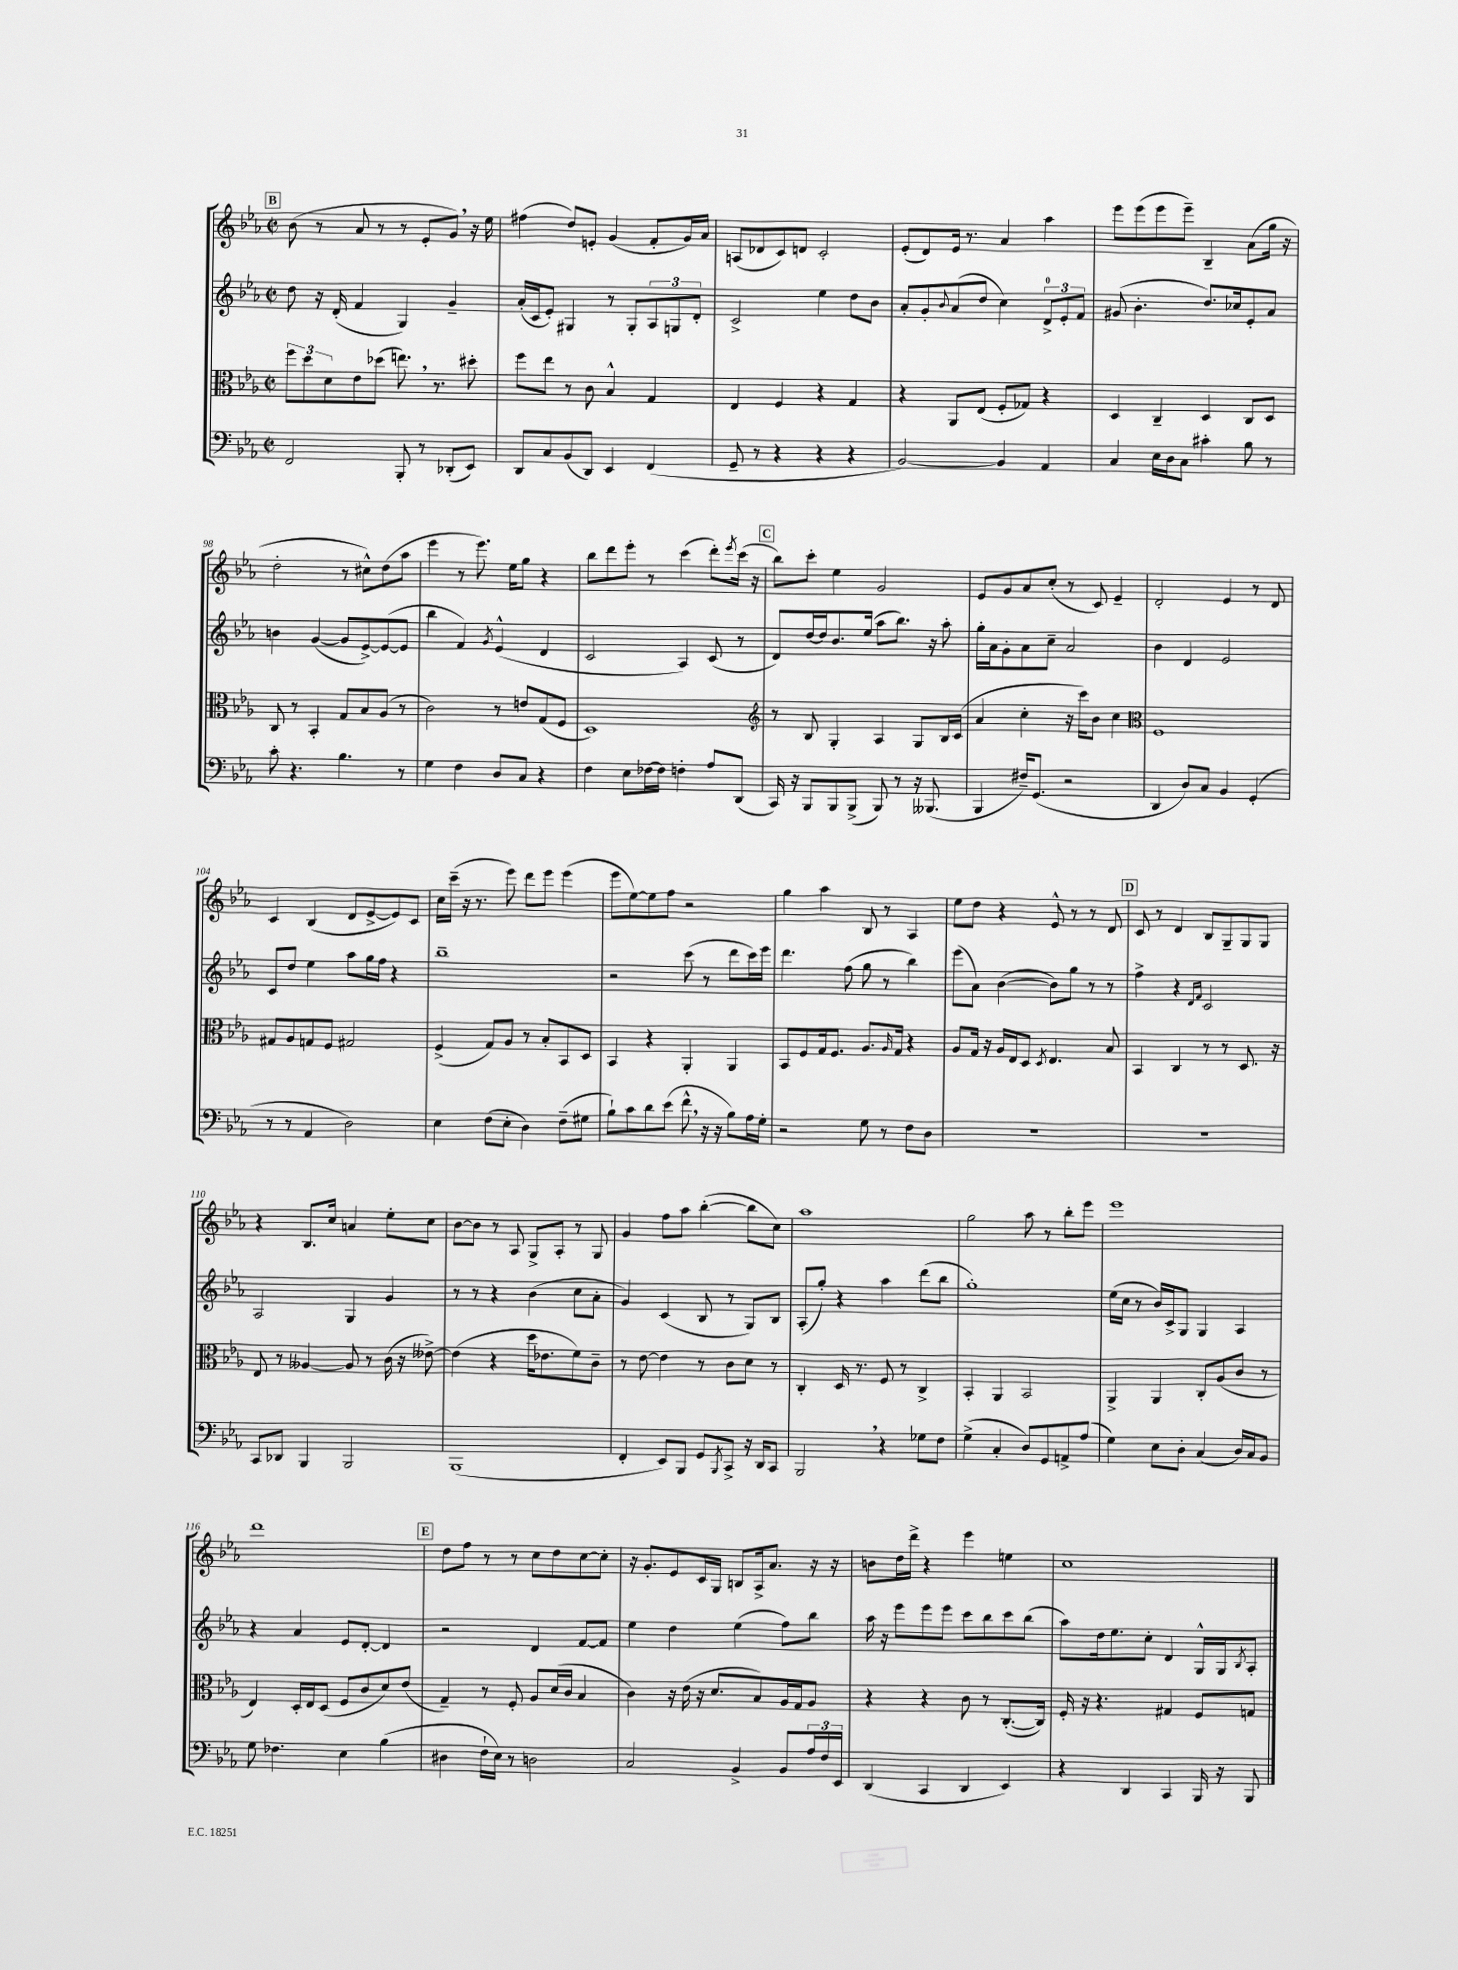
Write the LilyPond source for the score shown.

<<
\new StaffGroup <<
\new Staff = "s0" {
    \clef treble \key ees \major \defaultTimeSignature \time 2/2
    \mark \markup { \box "B" } bes'8( r8 aes'8 r8 r8 ees'8-. g'8) \breathe r16 ees''16 |
    fis''4( d''8) e'8-. g'4( f'8-. g'16) aes'16 |
    a8( des'8 c'8) d'8 c'2-. |
    ees'8-.( d'8) ees'16 r8. aes'4 aes''4 |
    ees'''8 ees'''8( ees'''8 ees'''8--) bes4-- aes'8( g''16 r16 |
    d''2-. r8 cis''8-^) d''8( aes''8 |
    ees'''4 r8 ees'''8.) ees''16 g''8 r4 |
    bes''8 d'''8 ees'''8-. r8 c'''4( d'''8-.) \acciaccatura { ees'''8 } c'''16( r16 |
    \mark \markup { \box "C" } bes''8) c'''8-. ees''4 g'2 |
    ees'8 g'8 aes'8 c''8-.( r8 c'8) ees'4-- |
    d'2-. ees'4 r8 d'8 |
    c'4 bes4( d'8 ees'8~-> ees'8) c'8 |
    c''16 c'''16--( r16 r8. ees'''8) d'''8 ees'''8 ees'''4( |
    ees'''8 ees''8~) ees''8 f''8 r2 |
    g''4 aes''4 bes8 r8 aes4 |
    ees''8 d''8 r4 ees'8-^ r8 r8 d'8 |
    \mark \markup { \box "D" } c'8 r8 d'4 bes8 g8-- g8 g8 |
    r4 bes8. c''16 a'4 ees''8-. c''8 |
    bes'8~ bes'8 r8 aes8 g8-> aes8-. r8 g8 |
    g'4 f''8 aes''8 bes''4~-.( bes''8 c''8) |
    aes''1 |
    g''2 aes''8 r8 bes''8-. ees'''8 |
    ees'''1 |
    d'''1 |
    \mark \markup { \box "E" } d''8 f''8 r8 r8 c''8 d''8 c''8~ c''8-. |
    r16 g'8.-. ees'8 c'16 g16 b8 aes16-> aes'8. r16 r16 |
    b'8 d''16 d'''16-> r4 ees'''4 e''4 |
    c''1 \bar "|." |
}
\new Staff = "s1" {
    \clef treble \key ees \major \defaultTimeSignature \time 2/2
    \mark \markup { \box "B" } d''8 r16 d'16-.( f'4 g4) g'4-- |
    aes'16-.( c'16 ees'8-.) gis4 r8 gis8-. \tuplet 3/2 { aes8 g8 d'8-. } |
    c'2-> ees''4 d''8 bes'8 |
    aes'8-. g'8-. \appoggiatura { bes'8 } aes'8( d''8 c''4) \tuplet 3/2 { d'8-0-> ees'8-. f'8 } |
    gis'8( bes'4.-. d''8.) ces''16 ees'8-. aes'8 |
    b'4 g'4~( g'8 ees'8~->) ees'8~( ees'8 |
    bes''4 f'4) \acciaccatura { g'8 } ees'4-^( d'4 |
    c'2 aes4) c'8( r8 |
    \mark \markup { \box "C" } d'8) d''16~ d''16 bes'8. ees''16( aes''8 bes''8.) r16 aes''8-. |
    g''16-. aes'16 g'8-. aes'8 c''8-- aes'2 |
    bes'4 d'4 ees'2 |
    c'8 d''8 ees''4 aes''8 g''16 f''16 r4 |
    bes''1-- |
    r2 c'''8( r8 d'''8 c'''16) ees'''16 |
    d'''4. f''8( g''8 r8 bes''4) |
    ees'''8( aes'8) bes'4~( bes'8) g''8 r8 r8 |
    \mark \markup { \box "D" } f''4-> r4 \grace { d'16 f'16 } c'2 |
    aes2 g4 g'4 |
    r8 r8 r4 bes'4( c''8 aes'8-. |
    g'4) c'4( bes8 r8 g8) bes8 |
    aes8-.( g''8-.) r4 aes''4 d'''8( bes''8 |
    g''1-.) |
    ees''16( c''16 r8 bes'16) c'16-> g8 g4 aes4 |
    r4 aes'4 ees'8 d'8~-. d'4 |
    \mark \markup { \box "E" } r2 d'4 f'8~ f'8 |
    ees''4 d''4 ees''4( f''8) bes''8 |
    aes''16 r16 ees'''8 ees'''8 ees'''8 c'''8 bes''8 c'''8 bes''8( |
    aes''8) d''16 ees''8. c''8-. d'4 g16-^ g16 \acciaccatura { bes8 } aes8-. \bar "|." |
}
\new Staff = "s2" {
    \clef alto \key ees \major \defaultTimeSignature \time 2/2
    \mark \markup { \box "B" } \tuplet 3/2 { f''8 d''8 d'8 } ees'8 des''8( e''8.) \breathe r8. dis''8-. |
    f''8 ees''8 r8 c'8 bes4-^ g4 |
    ees4 f4 r4 g4 |
    r4 aes,8 ees8( f8-. ges8) r4 |
    d4 c4-- d4 c8 d8 |
    c8 r8 bes,4-. g8 bes8 aes8( r8 |
    c'2) r8 e'8 g8( f8 |
    d1) |
    \mark \markup { \box "C" } \clef treble r8 bes8 g4-. aes4 g8 bes16 c'16( |
    aes'4 c''4-. r16 c'''16) bes'8 c''4 |
    \clef alto f1 |
    gis8 aes8 g8 f8 gis2 |
    f4->( g8) aes8 r8 bes8-. bes,8 d8 |
    bes,4 r4 aes,4-. aes,4 |
    bes,8 f8 g16 f8. aes8. \grace { aes16 } g16 r4 |
    aes8 g16 r16 aes16 ees16 d8 \acciaccatura { d8 } ees4. bes8 |
    \mark \markup { \box "D" } bes,4 c4 r8 r8 d8. r16 |
    ees8 r8 aeses4~ aeses8 r8 c'16( r16 eeses'8~->) |
    eeses'4( r4 d''16 ees'8. f'8) c'8-- |
    r8 ees'8~ ees'4 r8 c'8 d'8 r8 |
    c4-. d16 r8. f8 r8 c4-> |
    bes,4-. aes,4 bes,2 |
    aes,4-> aes,4 c8-. aes8( c'8 r8 |
    ees4) d16-. ees16 d8( f8 c'8 d'8) ees'8( |
    \mark \markup { \box "E" } g4--) r8 f8-. aes8 d'16( c'16 bes4 |
    c'4) r16 ees'16( r16 d'8. bes8) aes16 g16 aes8 |
    r4 r4 c'8 r8 c8.~-.( c16) |
    f16-. r16 r4. gis4 f8 g8 \bar "|." |
}
\new Staff = "s3" {
    \clef bass \key ees \major \defaultTimeSignature \time 2/2
    \mark \markup { \box "B" } f,2 bes,,8-. r8 des,8-.( ees,8) |
    d,8 c8 bes,8( d,8) ees,4 f,4( |
    g,8-- r8 r4 r4 r4 |
    bes,2~) bes,4 aes,4 |
    c4 ees16 d16 c8 cis'4-. bes8 r8 |
    c'8-. r4. bes4. r8 |
    g4 f4 d8 c8 r4 |
    f4 ees8 fes16~ fes16 f4-. aes8 d,8( |
    \mark \markup { \box "C" } c,16) r16 bes,,8 bes,,8 bes,,8->( bes,,8) r8 r16 beses,,8.( |
    bes,,4 fis16--) g,8.( r2 |
    d,4 d8) c8 bes,4 g,4-.( |
    r8 r8 aes,4 d2) |
    ees4 f8( ees8-. d4) f8--( gis8 |
    bes8-!) c'8 d'8 ees'8( f'8-^ \breathe r16 r16 bes8) aes16 g16-. |
    r2 g8 r8 f8 d8 |
    R1 |
    \mark \markup { \box "D" } R1 |
    c,8 des,8 bes,,4 bes,,2 |
    bes,,1( |
    f,4-. ees,8) bes,,8 g,8 \acciaccatura { bes,,8 } c,8-> r16 d,16 c,8 |
    bes,,2 \breathe r4 ges8 f8 |
    g4->( c4-. d8) g,8 a,8-> aes8( |
    g4) ees8 d8-. c4( d16) c16 bes,8 |
    g8 fes4. ees4 bes4( |
    \mark \markup { \box "E" } dis4 f16-! ees16) r8 d2 |
    c2 bes,4-> bes,8 \tuplet 3/2 { aes16 f16 ees,16 } |
    d,4( c,4 d,4 ees,4) |
    r4 d,4 c,4 bes,,16 r16 bes,,8 \bar "|." |
}
>>
>>
\layout { \context { \Score currentBarNumber = #93 } }
